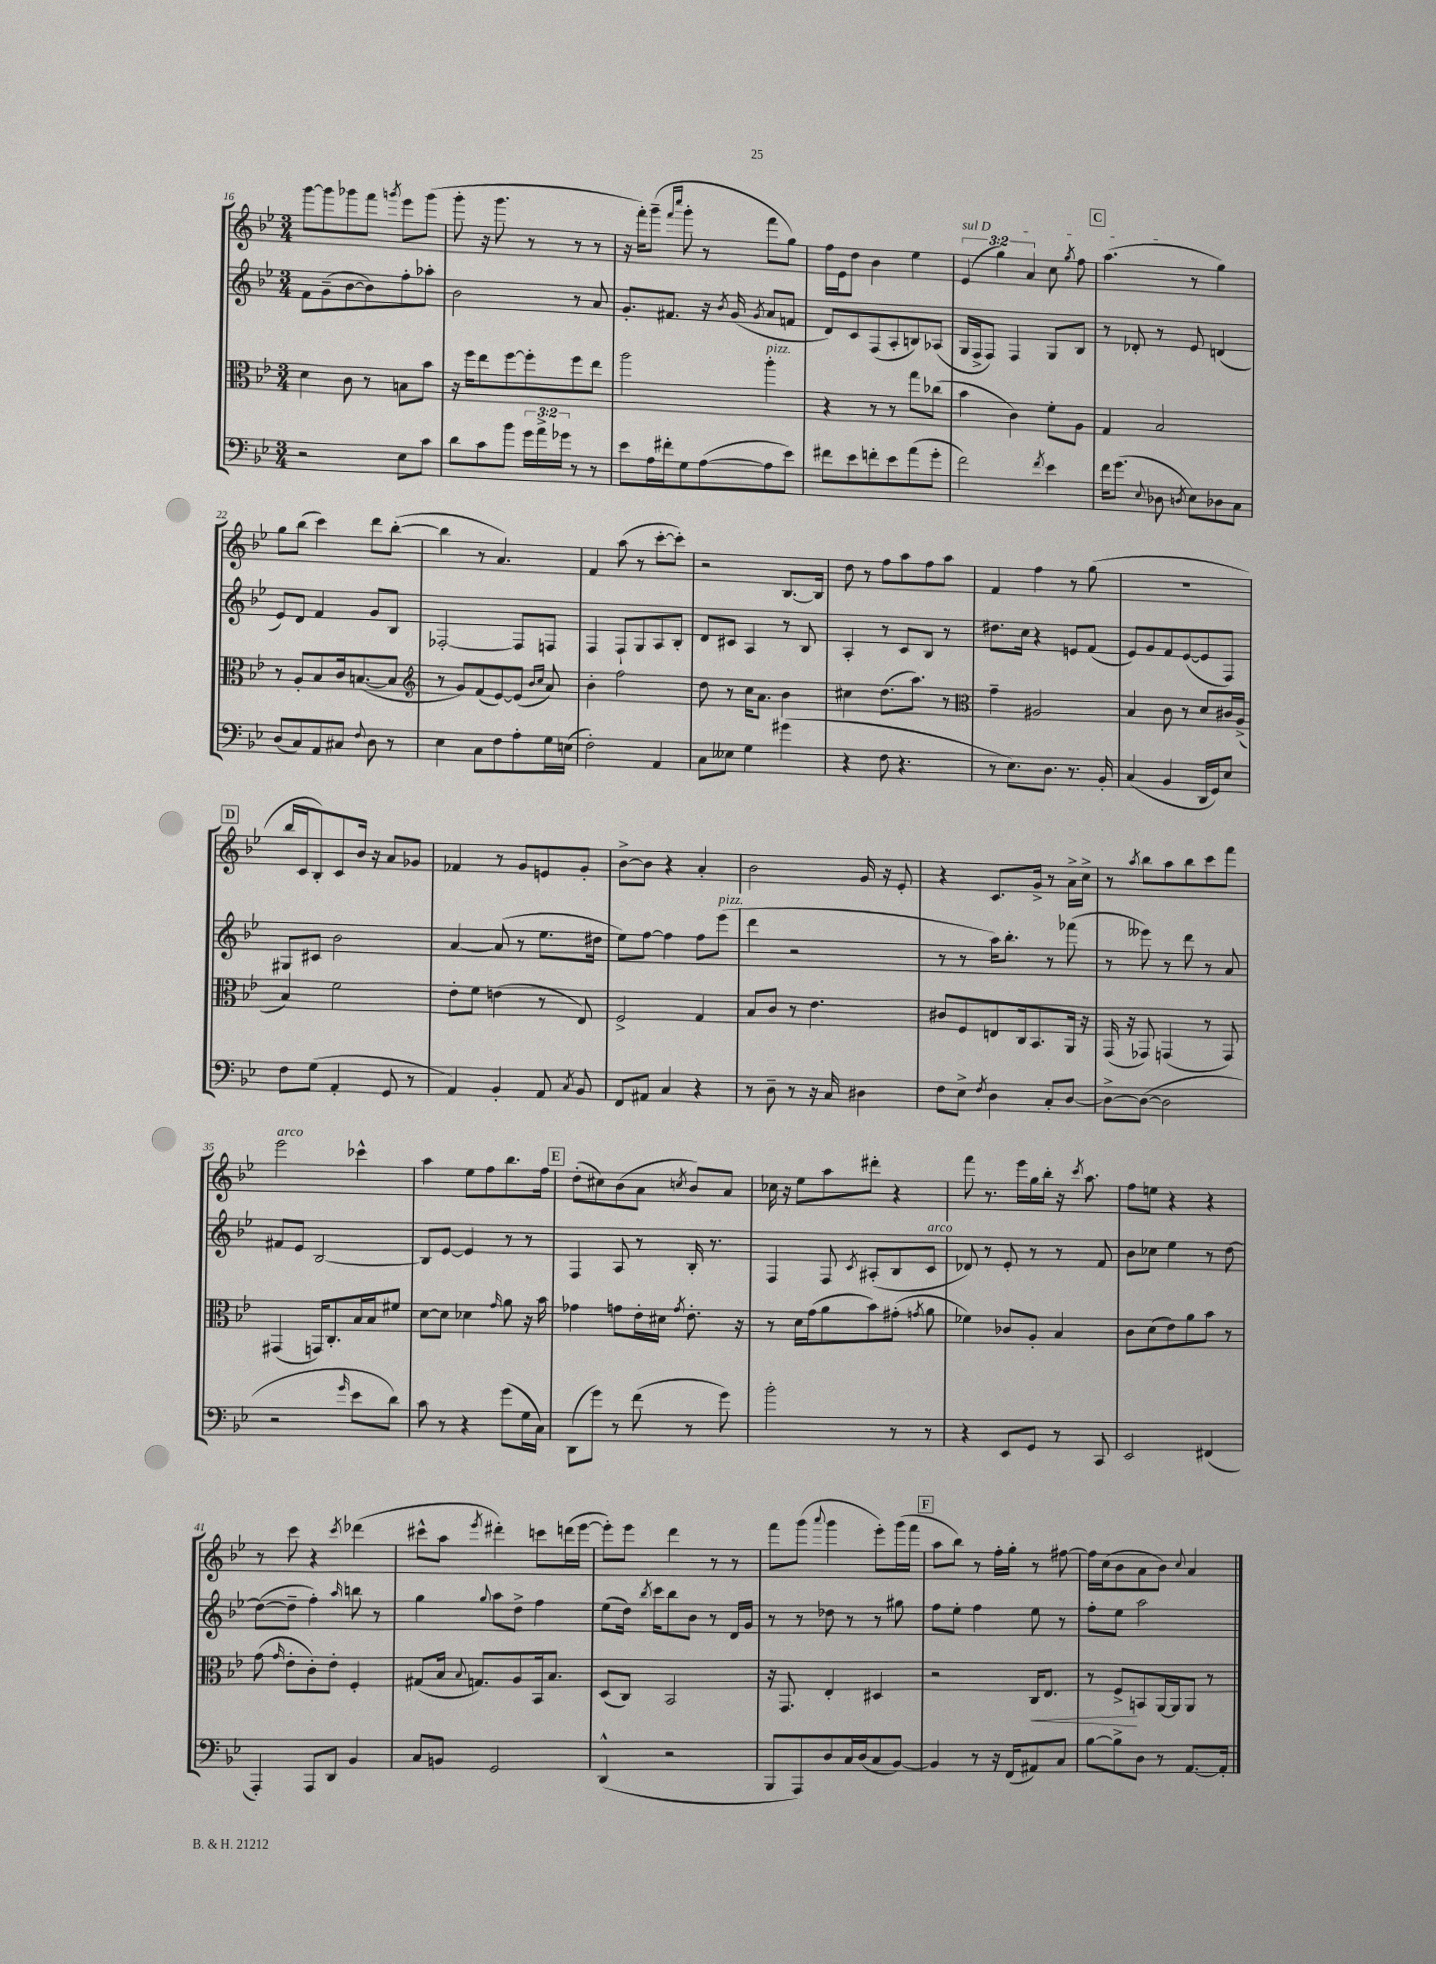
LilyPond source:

<<
\new StaffGroup <<
\new Staff = "s0" {
    \clef treble \key bes \major \numericTimeSignature \time 3/4 \override Staff.TupletNumber.text = #tuplet-number::calc-fraction-text
    \autoBeamOff g'''8[~ g'''8 ges'''8 f'''8] \acciaccatura { g'''8 } ees'''8[ g'''8]( |
    g'''8-. r16 g'''8. r8 r8 r8 |
    r16 f'''16[-.) g'''8]--( \grace { f'''16[ c''''16] } g'''8-. r8 f'''8[ g''8]) |
    f''16[ ees'16 d''8] bes'4 ees''4 |
    \tuplet 3/2 { \once \override TextSpanner.bound-details.left.text = \markup { \italic "sul D" } ees'4\startTextSpan( g''4) a'4 } c''8 \acciaccatura { g''8 } f''8 |
    \mark \markup { \box "C" } a''4.\stopTextSpan( r8 g''4) |
    g''8[ bes''8]( c'''4) d'''8[ bes''8]~-.( |
    bes''4 r8 a'4.) |
    f'4 a''8( r8 c'''8[~-. c'''8]-.) |
    r2 bes8.[~ bes16] |
    d''8 r8 f''8[ a''8 f''8 a''8] |
    f'4 f''4 r8 g''8( |
    R2. |
    \mark \markup { \box "D" } bes''16[ c'16 bes8-.) c'8 bes'16] r16 a'8[ ges'8] |
    fes'4 r8 g'8[ e'8 g'8]-. |
    bes'8[~-> bes'8] r4 a'4-. |
    bes'2 g'16 r16 ees'8-. |
    r4 c'8.[ g'16]-> r8 a'16[-> c''16]-> |
    r8 \acciaccatura { a''8 } bes''8[ a''8 bes''8 c'''8 f'''8] |
    ees'''2^\markup { \italic "arco" } ces'''4-^ |
    a''4 ees''8[ f''8 bes''8. f''16] |
    \mark \markup { \box "E" } d''8[-.( cis''8) bes'8( a'8] \acciaccatura { c''8 } bes'8[) a'8] |
    ces''16 r16 ees''8[ a''8 dis'''8]-. r4 |
    f'''8 r8. ees'''16[ g''16 bes''16]-. r16 \acciaccatura { c'''8 } a''8. |
    f''8[ e''8] r4 r4 |
    r8 c'''8 r4 \acciaccatura { c'''8 } des'''4( |
    cis'''8[-^ a''8] \acciaccatura { ees'''8 } dis'''4-.) c'''8[ d'''16( ees'''16]~ |
    ees'''8[-.) ees'''8] d'''4 r8 r8 |
    f'''8[ g'''8]( \appoggiatura { a'''8 } g'''4 ees'''8[-.) g'''16( f'''16] |
    \mark \markup { \box "F" } a''8[ bes''8]) r8 f''16[-. g''16]-. r8 fis''8~ |
    fis''16[ c''16( bes'8 a'8 bes'8]) \appoggiatura { c''8 } a'4 \bar "|." |
}
\new Staff = "s1" {
    \clef treble \key bes \major \numericTimeSignature \time 3/4
    \autoBeamOff f'8[ g'8--( bes'8~ bes'8) f''8-. aes''8]-. |
    bes'2 r8 a'8 |
    g'8.[-. fis'8.] r16 \acciaccatura { bes'8 } g'16( \acciaccatura { g'8 } a'8[ f'8] |
    d'8[) c'8 f8( a8-. b8) aes8]( |
    g16[ f16-> f8]) f4 g8[ bes8] |
    \mark \markup { \box "C" } r8 des'8-. r8 ees'8 d'4( |
    ees'8[) d'8] f'4 g'8[ bes8] |
    fes2~-. fes8[ f8] |
    f4 f8[-! g8 a8 bes8]-. |
    d'8[ cis'8] a4 r8 bes8 |
    a4-. r8 c'8[ bes8] r8 |
    dis''8.[ c''16] r4 e'8[ f'8]( |
    ees'8[) g'8 f'8 ees'8~( ees'8 f8]) |
    \mark \markup { \box "D" } gis8[ cis'8] bes'2 |
    a'4~ a'8( r8 ees''8.[ dis''16] |
    ees''8[) f''8]~ f''4 f''8[ ees'''8]^\markup { \italic "pizz." }( |
    d'''4 r2 |
    r8 r8 a''16[) bes''8.]-. r8 fes'''8( |
    r8 eeses'''8) r8 d'''8 r8 a'8 |
    fis'8[ ees'8] bes2~ |
    bes8[ ees'8]~ ees'4 r8 r8 |
    \mark \markup { \box "E" } f4 a8 r8 bes16-. r8. |
    f4 f8 \acciaccatura { c'8 } ais8[-.( bes8 c'8]^\markup { \italic "arco" } |
    des'8) r8 ees'8-. r8 r8 f'8 |
    bes'8[ ces''8] ees''4 r8 d''8~ |
    d''8[~( d''8]-- f''4-.) \grace { a''16 } b''8 r8 |
    g''4 \appoggiatura { g''8 } a''8[ d''8]-> f''4 |
    ees''8[( d''16]) \acciaccatura { bes''8 } c'''16[ bes''8 bes'8] r8 d'16[ g'16] |
    r8 r8 des''8 r8 r8 gis''8 |
    \mark \markup { \box "F" } f''8[ ees''8]-. f''4 ees''8 r8 |
    f''8[-. ees''8] a''2 \bar "|." |
}
\new Staff = "s2" {
    \clef alto \key bes \major \numericTimeSignature \time 3/4
    \autoBeamOff d'4 c'8 r8 b8[ bes'8] |
    r16 f''16[ ees''8 f''8~ f''8-. f''8 ees''8] |
    a''2 a''4-.^\markup { \italic "pizz." } |
    r4 r8 r8 g''8[ ces''8]( |
    bes'4 c'4) f'8[-. a8] |
    \mark \markup { \box "C" } g4 bes2 |
    r8 a8[-. bes8 c'16 b8.~( b8] |
    \clef treble r8 g'8[) f'8( ees'8~) ees'8]( \grace { bes'16[ c''16] } a'8) |
    bes'4-. f''2 |
    d''8 r8 c''16[ a'8.] bes'4 |
    cis''4 d''8.[( a''8.]) r8 |
    \clef alto g'4-- ais2 |
    bes4 c'8 r8 d'8[ cis'16 a16]->( |
    \mark \markup { \box "D" } bes4) f'2 |
    ees'8[-. f'8] e'4( r8 ees8) |
    f2-> g4 |
    bes8[ c'8] r8 ees'4. |
    cis'8[ f8 e8 c16 bes,8. a,16] r16 |
    g,16( r16 ges,8) g,4( r8 g,8) |
    gis,4( g,16[) c8.-. bes16 bes16 fis'8] |
    d'8[~ d'8] des'4 \grace { g'16 } a'8 r16 bes'16 |
    \mark \markup { \box "E" } ges'4 g'8[ ees'16-. dis'16] \acciaccatura { g'8 } ees'8.-. r16 |
    r8 d'16[ g'16( a'8 bes'8) gis'8]-.( \acciaccatura { g'8 } a'8 |
    fes'4) ces'8[ a8]-. bes4 |
    c'8[ d'8( ees'8) a'8 bes'8] r8 |
    g'8( \grace { g'16 } ees'8[-. c'8-.) ees'8]-. f4-. |
    gis8[( bes16] \appoggiatura { bes8 } g8.[) a8 bes,16 bes8.] |
    d8[( c8]) bes,2 |
    r16 g,8. ees4-. dis4 |
    \mark \markup { \box "F" } r2 c16[\< ees8.] |
    r8 f8[->\! b,8 a,16~ a,16 a,8] r8 \bar "|." |
}
\new Staff = "s3" {
    \clef bass \key bes \major \numericTimeSignature \time 3/4 \override Staff.TupletNumber.text = #tuplet-number::calc-fraction-text
    \autoBeamOff r2 ees8[ c'8] |
    d'8[ c'8 bes'8] \tuplet 3/2 { g'16[ a'16-> ges'16] } r8 r8 |
    ees'8[ a16 fis'16-. g8 a8~( a8 ees'8]) |
    fis'8[ ees'8 f'8-. ees'8 a'8( g'8]-. |
    f'2) \acciaccatura { f'8 } ees'4 |
    \mark \markup { \box "C" } f'16[ g'8.]( \appoggiatura { ees8 } des8 \acciaccatura { d8 } ees8[) des8 c8] |
    d8[( c8) a,8 cis8] \appoggiatura { f8 } d8 r8 |
    ees4 c8[ f8 a8-. g16 e16]( |
    f2-.) a,4 |
    c8[ eeses8] g4 gis'4( |
    r4 f8 r4. |
    r8 ees8.[) d8.] r8. bes,16-. |
    c4( bes,4 d,16[ g,16) ees8] |
    \mark \markup { \box "D" } f8[ g8]( a,4-. g,8 r8 |
    a,4) bes,4-. a,8 \acciaccatura { c8 } bes,8 |
    f,8[ ais,8] c4 r4 |
    r8 d8-- r8 r16 c16 dis4 |
    f8[ ees8]-> \acciaccatura { f8 } d4 c8[-. d8]~ |
    d8[~-> d8]~( d2 |
    r2 \grace { g'16 } ees'8[ d'8]) |
    c'8 r8 r4 g'8[( g16 c16]) |
    \mark \markup { \box "E" } d,8[( g'8]) r8 f'8( r8 g'8) |
    bes'2-. r8 r8 |
    r4 ees,8[ g,8] r8 c,8 |
    ees,2 fis,4( |
    a,,4-.) a,,8[ d,8] bes,4 |
    c8[ b,8] g,2 |
    d,4-^( r2 |
    bes,,8[ a,,8) d8 c16 d16( c8 bes,8]~) |
    \mark \markup { \box "F" } bes,4 r8 r16 f,16[( ais,8) c8] |
    bes8[~ bes8-> d8] r8 a,8.[~ a,16]-. \bar "|." |
}
>>
>>
\layout { \context { \Score currentBarNumber = #16 } }
